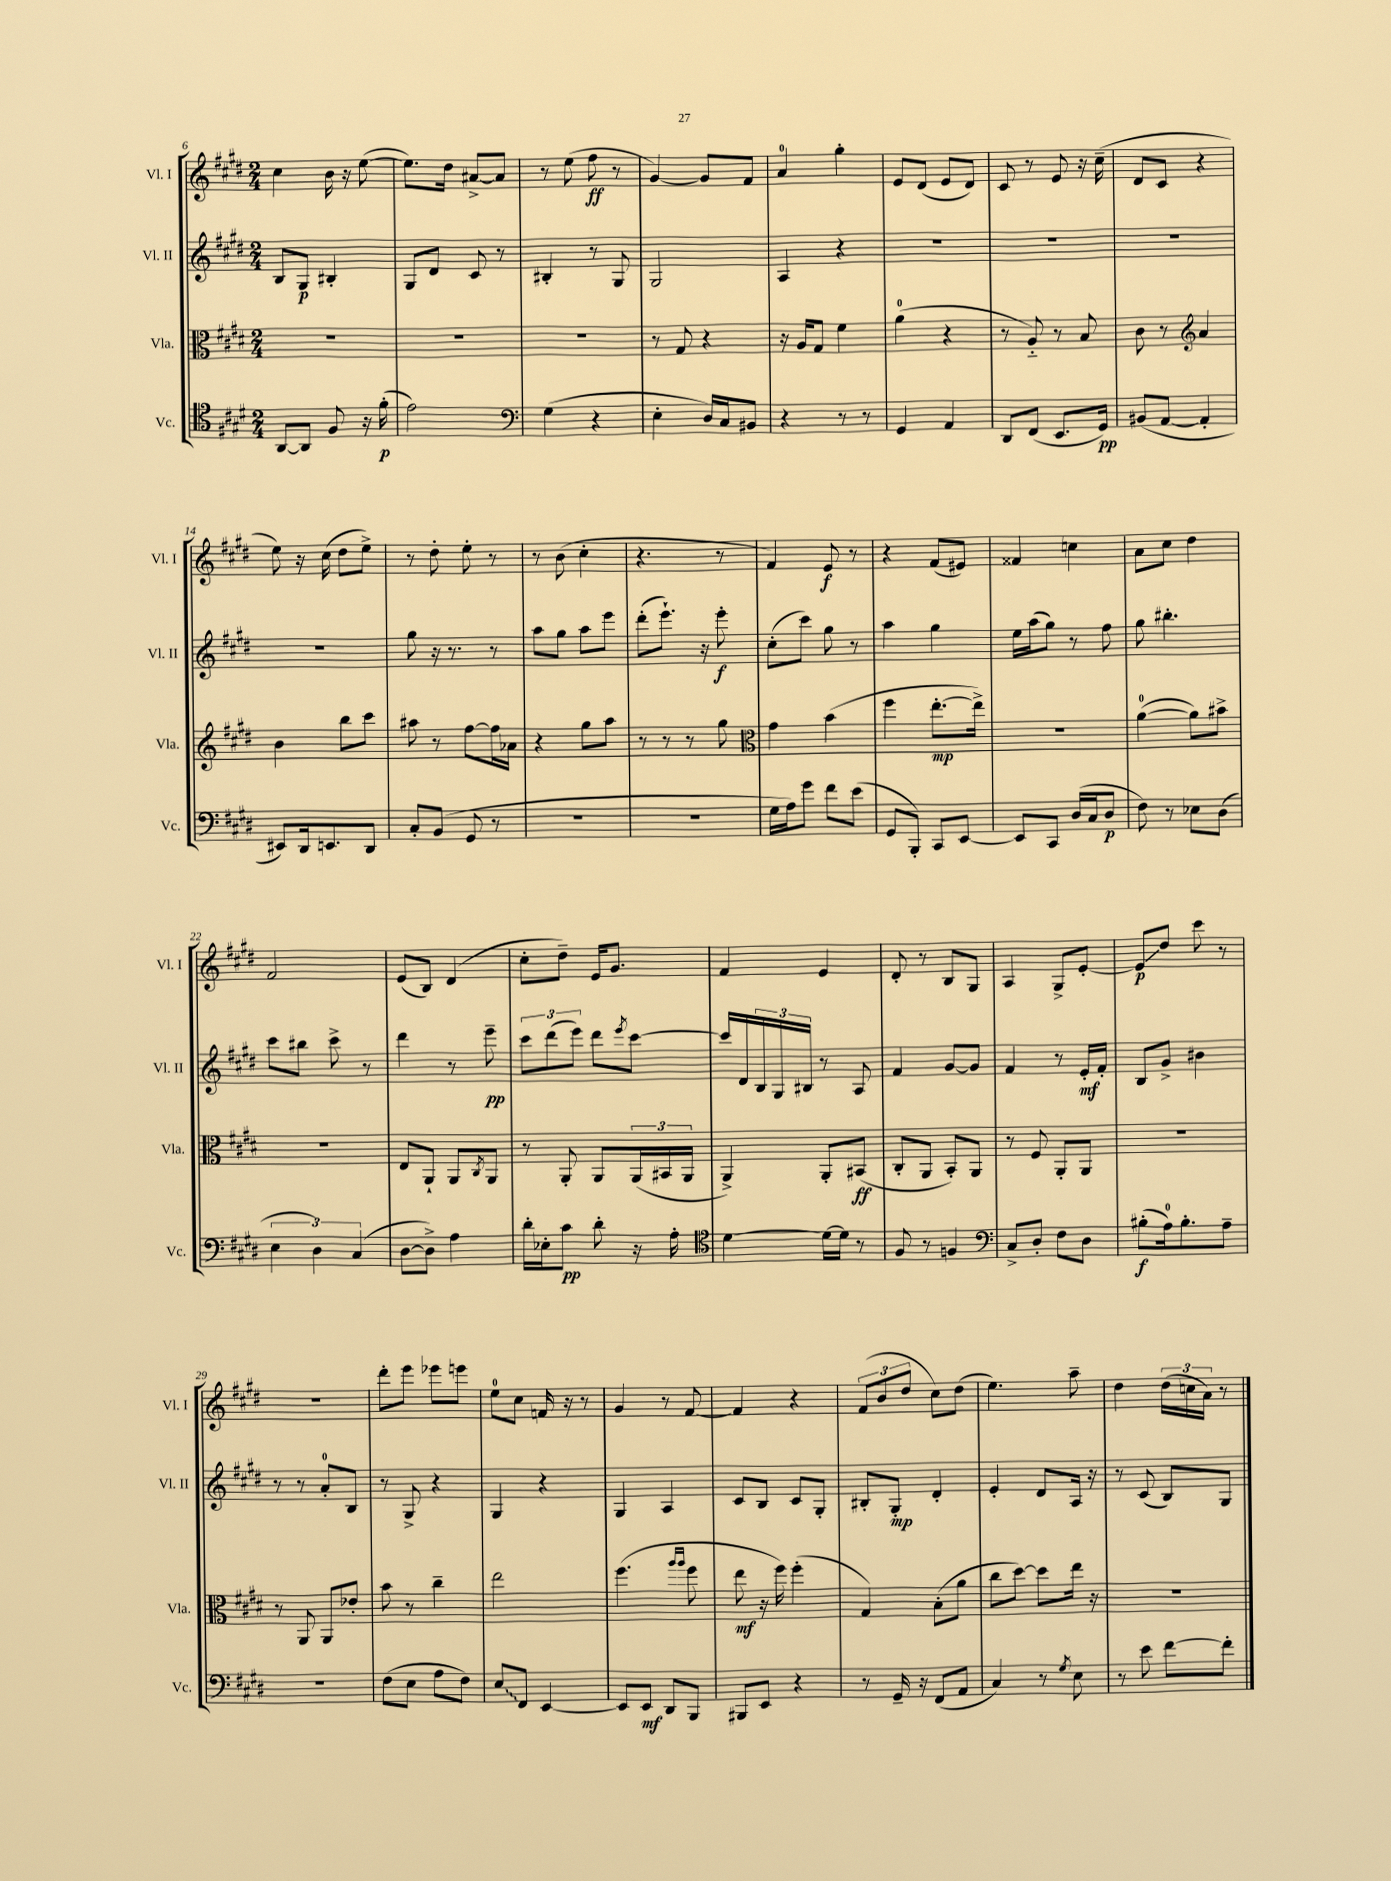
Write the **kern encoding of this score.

**kern	**kern	**kern	**kern
*staff4	*staff3	*staff2	*staff1
*clefC4	*clefC3	*clefG2	*clefG2
*k[f#c#g#d#]	*k[f#c#g#d#]	*k[f#c#g#d#]	*k[f#c#g#d#]
*M2/4	*M2/4	*M2/4	*M2/4
[8AA	2r	8B	4cc#
8AA]	.	8G#	.
8F#	.	4B#'	16b
.	.	.	16r
16r	.	.	([8ee
(16f#'	.	.	.
=	=	=	=
2e)	2r	8G#	8.ee])
.	.	8d#	.
.	.	.	16dd#
.	.	8c#	[8a#^
.	.	8r	8a#]
=	=	=	=
*clefF4	*	*	*
(4G#	2r	4B#'	8r
.	.	.	(8ee
4r	.	8r	8ff#
.	.	8G#	8r
=	=	=	=
4E'	8r	2G#	[4g#)
.	8G#	.	.
16D#)	4r	.	8g#]
16C#	.	.	.
8BB#	.	.	8f#
=	=	=	=
4r	16r	4A	4a
.	16A	.	.
.	8G#	.	.
8r	4f#	4r	4gg#'
8r	.	.	.
=	=	=	=
4GG#	(4a	2r	8e
.	.	.	(8d#
4AA	4r	.	8e
.	.	.	8d#)
=	=	=	=
8DD#	8r	2r	8c#
(8FF#	8A'~)	.	8r
8.EE	8r	.	8e
.	8B	.	16r
16GG#)	.	.	(16cc#~
=	=	=	=
(8BB#	8c#	2r	8d#
[8AA	8r	.	8c#
*	*clefG2	*	*
4AA']	4a	.	4r
=	=	=	=
8EE#)	4b	2r	8ee)
16DD#	.	.	16r
8.EE	.	.	(16cc#
.	8bb	.	8dd#
8DD#	8ccc#	.	8ee^)
=	=	=	=
8C#'	8aa#	8gg#	8r
(8BB	8r	16r	8dd#'
.	.	8.r	.
8GG#	[8ff#	.	8ee'
8r	16ff#]	8r	8r
.	16a-	.	.
=	=	=	=
2r	4r	8aa	8r
.	.	8gg#	(8b
.	8gg#	8aa	4cc#'
.	8aa	8eee	.
=	=	=	=
2r	8r	(8ddd#'	4.r
.	8r	8.eee`)	.
.	8r	.	.
.	.	16r	.
.	8gg#	8eee'	8r
=	=	=	=
*	*clefC3	*	*
16G#	4g#	(8cc#'	4f#)
16A)	.	.	.
8g#	.	8ccc#)	.
8f#	(4b	8gg#	8e
(8e	.	8r	8r
=	=	=	=
8GG#	4ff#	4aa	4r
8BBB')	.	.	.
8CC#	[8.ee'	4gg#	(8f#
[8EE	.	.	8e#)
.	16ee^])	.	.
=	=	=	=
8EE]	2r	16ee	4f##
.	.	(16aa	.
8CC#	.	8gg#)	.
(16D#	.	8r	4cc
16C#	.	.	.
8D#	.	8ff#	.
=	=	=	=
8F#)	([4a	8gg#	8a
8r	.	4.bb#'	8cc#
8E-	8a])	.	4dd#
(8D#	8b#^	.	.
=	=	=	=
6E	2r	8ccc#	2f#
.	.	8bb#	.
6D#)	.	.	.
.	.	8ccc#^	.
(6C#	.	.	.
.	.	8r	.
=	=	=	=
[8D#	8E	4ddd#	(8e
8D#^])	8AA`	.	8B)
4A	8AA	8r	(4d#
.	8qC#	.	.
.	8AA	8eee~	.
=	=	=	=
16d#'	8r	12ccc#	8cc#'
16E-'	.	.	.
.	.	(12ddd#	.
8c#	8AA'	.	8dd#~)
.	.	12eee)	.
8d#'	8AA	8ddd#	16e
.	.	.	8.g#
.	.	8qeee	.
16r	(24AA	[8ccc#	.
.	24BB#	.	.
16A'	.	.	.
.	24AA	.	.
=	=	=	=
*clefC4	*	*	*
[4d#	4AA^)	16ccc#]	4f#
.	.	16d#	.
.	.	24B	.
.	.	24G#	.
.	.	24B#	.
16d#_	8AA'	8r	4e
16d#]	.	.	.
8r	(8BB#	8A	.
=	=	=	=
8F#	8C#'	4f#	8d#'
8r	8AA	.	8r
4F	8BB')	[8g#	8B
.	8AA	8g#]	8G#
=	=	=	=
*clefF4	*	*	*
8C#^	8r	4f#	4A
8D#'	8F#	.	.
8F#	8AA'	8r	8G#^
8D#	8AA	16e'	[8e'
.	.	16f#'	.
=	=	=	=
(8B#'	2r	8B	8e]
16A)	.	8g#^	8dd#
8.B#'	.	.	.
.	.	4b#	8ccc#
8A~	.	.	8r
=	=	=	=
2r	8r	8r	2r
.	8AA	8r	.
.	8AA	8a'	.
.	8e-'	8B	.
=	=	=	=
(8F#	8b	8r	8ddd#'
8E	8r	8G#^	8eee
8A	4cc#~	4r	8eee-
8F#)	.	.	8eee
=	=	=	=
8E	2ee	4G#	8ee
8FF#	.	.	8cc#
[4EE	.	4r	16f
.	.	.	16r
.	.	.	8r
=	=	=	=
8EE]	(4.ff#	4G#	4g#
8EE	.	.	.
8DD#	.	4A	8r
.	16qqaa	.	.
.	16qqaa	.	.
8BBB	8ff#	.	[8f#
=	=	=	=
8BBB#	8ee	8c#	4f#]
8EE	16r	8B	.
.	16ff#)	.	.
4r	(4ff#'	8c#	4r
.	.	8G#'	.
=	=	=	=
8r	4G#)	8B#'	(12f#
.	.	.	12b
16GG#~	.	8G#'	.
.	.	.	12dd#
16r	.	.	.
(8FF#	(8B'	4d#'	8cc#)
8AA	8a	.	(8dd#
=	=	=	=
4C#)	8cc#	4e'	4.ee)
.	[8dd#)	.	.
8r	8dd#]	8d#	.
8qG#	.	.	.
8E	16ee	16A	8aa~
.	16r	16r	.
=	=	=	=
8r	2r	8r	4dd#
8e	.	(8c#	.
[8f#	.	8B)	(24dd#
.	.	.	24cc
.	.	.	24a)
8f#']	.	8G#	8r
==	==	==	==
*-	*-	*-	*-
